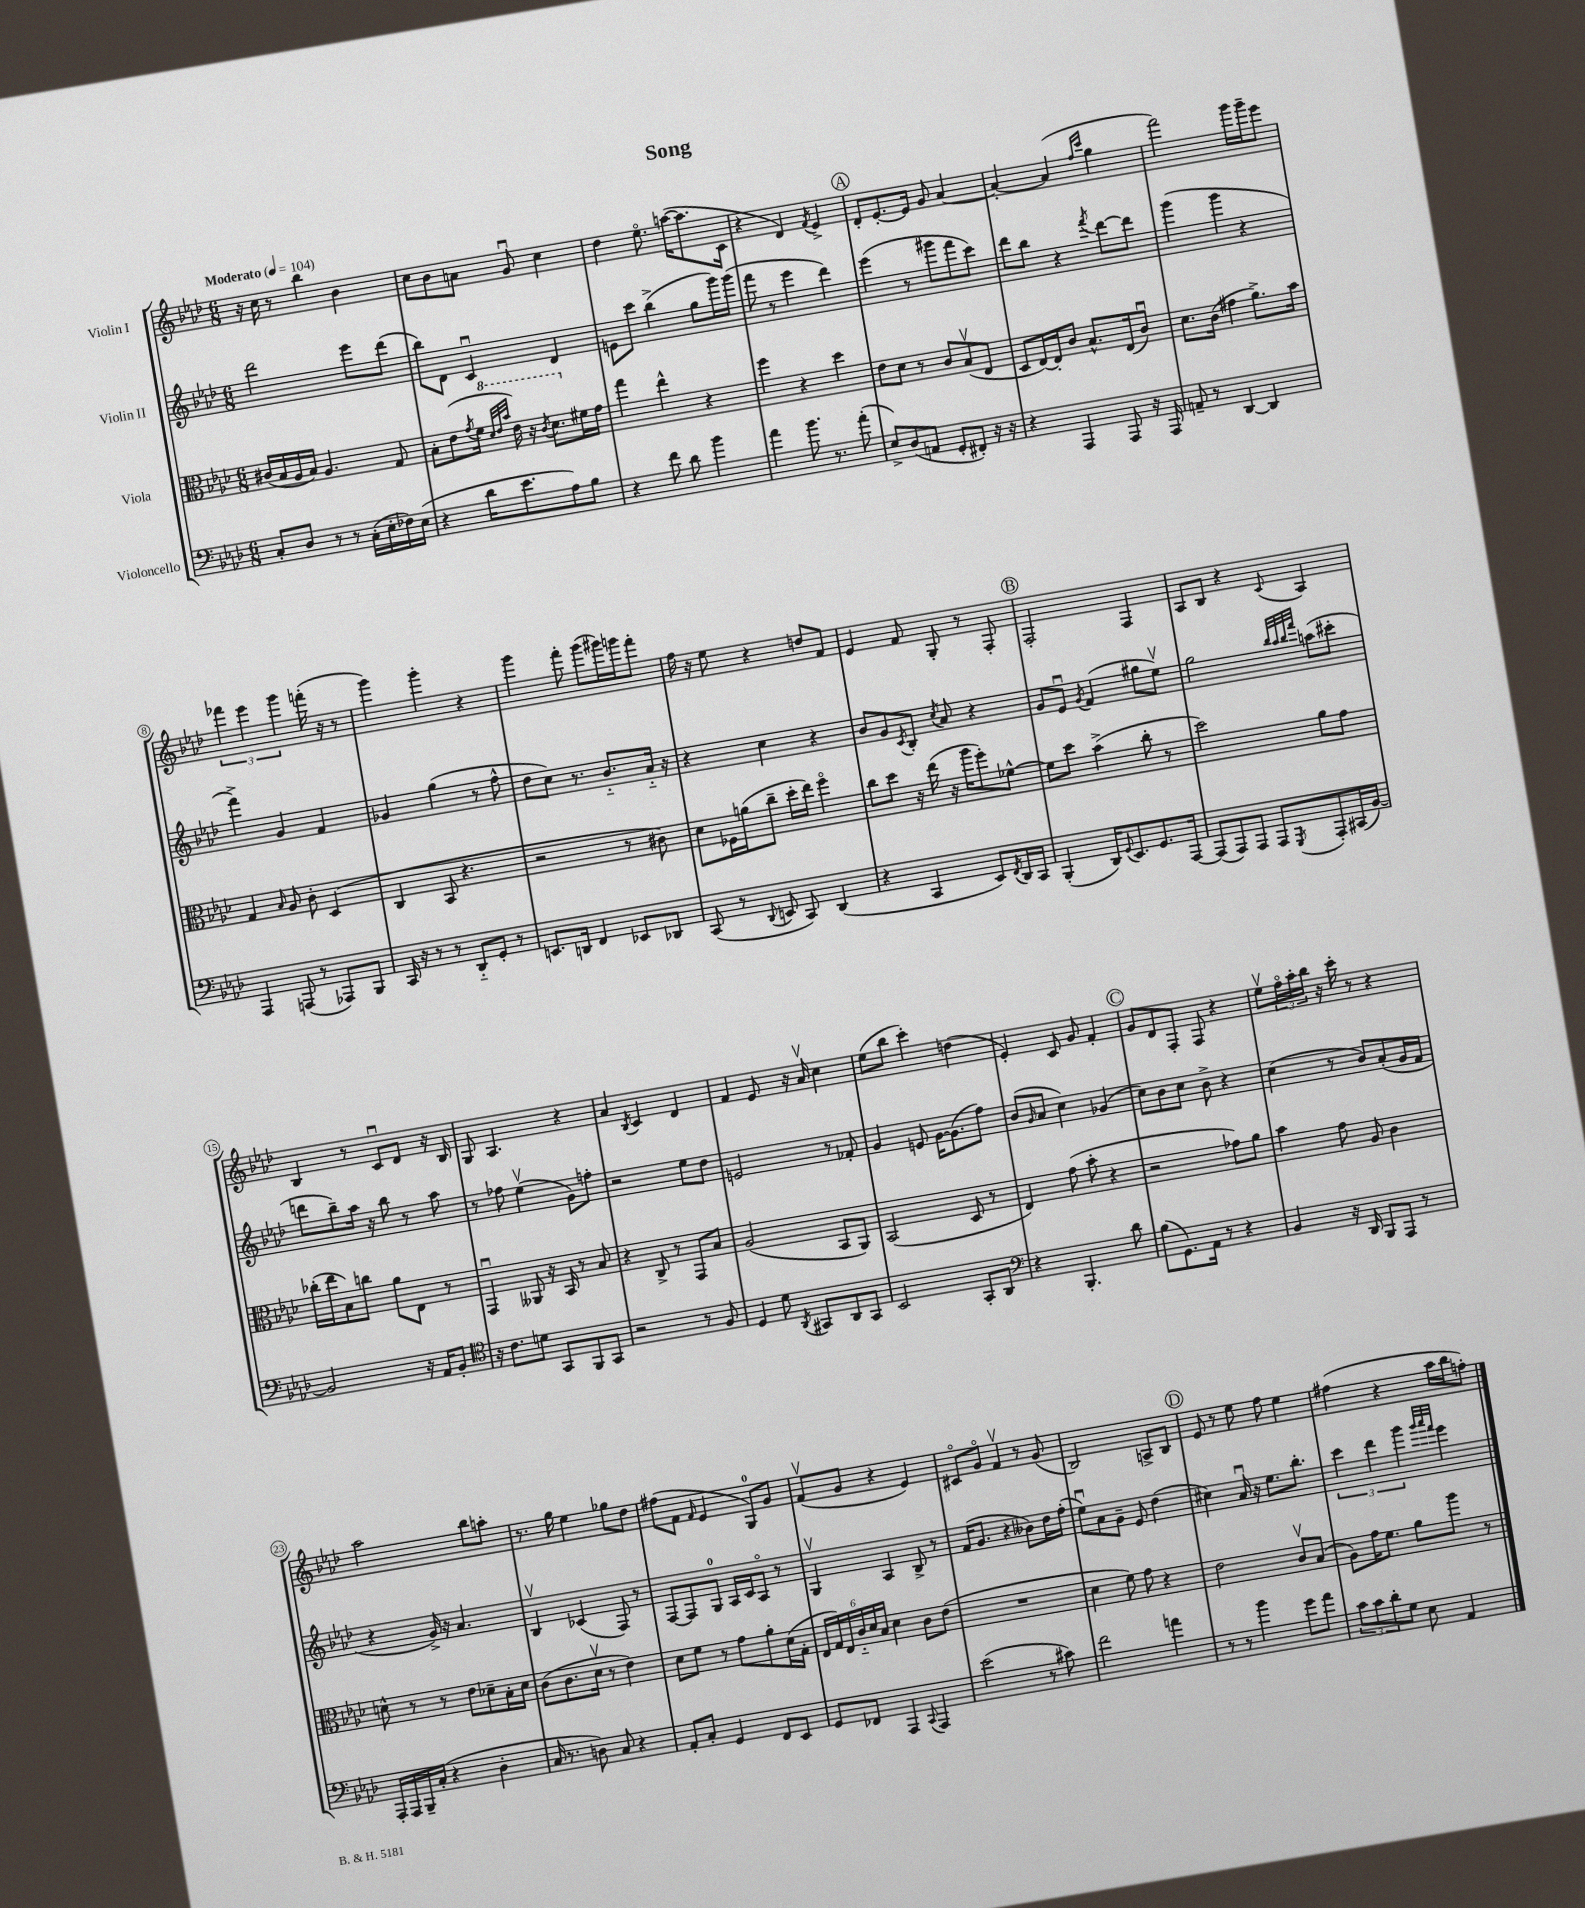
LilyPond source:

\header { title = "Song" }
<<
\new StaffGroup <<
\new Staff = "s0" \with { instrumentName = "Violin I" } {
    \clef treble \key aes \major \numericTimeSignature \time 6/8 \tempo "Moderato" 4 = 104
    r16 c''16 r8 bes''4 bes'4 |
    c''8 bes'8 a'8 g'8\downbow c''4 |
    des''4 ees''8.\flageolet a''16~( a''8. c'16 |
    r4 des'4) \acciaccatura { f'8 } ees'4-> |
    \mark \markup { \circle "A" } des'8-. ees'8.~-. ees'16 g'8 aes'4~ |
    aes'4~-. aes'4( \grace { f''16 c'''16 } g''4 |
    f'''2) g'''16 g'''16-- ees'''8 |
    \tuplet 3/2 { fes'''4 ees'''4 g'''4 } f'''16-.( r16 r8 |
    g'''4) g'''4-. r4 |
    g'''4 f'''8-. g'''8( gis'''16) g'''16 f'''8-. |
    f''16 r16 ees''8 r4 d''8 f'8 |
    ees'4 f'8 g8-. r8 f8-. |
    \mark \markup { \circle "B" } f2-. f4 |
    aes8 bes8 r4 \appoggiatura { c'8 } aes4 |
    bes4 r8 c'8\downbow des'8 r16 bes16 |
    g8 aes4. r4 |
    aes'4 \acciaccatura { bes8 } c'4 des'4 |
    f'4 ees'8 r16 aes'16\upbow c''4 |
    ees''8( bes''8 c'''4-.) d''4( |
    ees'4-.) c'8 g'8 f'4-. |
    \mark \markup { \circle "C" } g'8 des'8 f8-. f8 r4 |
    ees''8\upbow \tuplet 3/2 { f''16\flageolet aes''16-. bes''16 } r16 c'''16-. r8 r4 |
    aes''2 bes''8 a''8-. |
    r8. g''16 ees''4 ges''8 des''8 |
    fis''8( f'8 \grace { f'16 } ees'4 g8-0) g'8 |
    f'8\upbow( g'8 r4 ees'4) |
    cis'8\flageolet g'8\flageolet f'4\upbow r8 g'8( |
    bes2) a8-> bes8 |
    \mark \markup { \circle "D" } ees'8 r8 ees''8 f''8 ees''4 |
    fis''4( r4 aes''16 bes''16 f''8-.) \bar "|." |
}
\new Staff = "s1" \with { instrumentName = "Violin II" } {
    \clef treble \key aes \major \numericTimeSignature \time 6/8
    des'''2 ees'''8 des'''8( |
    bes''8) des'8 c'4\downbow des'4 |
    e'8 c'''8 bes''4->( g''8 g'''16) g'''16( |
    f'''8 r8 ees'''4 des'''4) |
    \mark \markup { \circle "A" } ees'''4( r8 gis'''8 f'''8 c'''8) |
    des'''8 bes''8 r4 \acciaccatura { f'''8 } des'''8~ des'''8 |
    g'''4( g'''4 r4 |
    f'''4->) g'4 f'4 |
    ges'4 g''4( r8 f''8-^ |
    des''8 c''8) r8. bes'8.-_ aes'16-_ r16 |
    r4 c''4 r4 |
    bes'8 g'8 \acciaccatura { c'8 } bes8-. \acciaccatura { c''8 } aes'8 r4 |
    \mark \markup { \circle "B" } g'8 ees'8\downbow \acciaccatura { g'8 } f'4( gis''8 ees''8\upbow) |
    g''2 \grace { bes''32 aes''32 bes''32 f'''32 } a''8( cis'''8-. |
    d'''8 bes''8--) aes''16 r16 bes''8 r8 aes''8 |
    r8 fes''8 ees''4\upbow( g'8) f''8-. |
    r2 ees''8 des''8 |
    e'2 r8 fes'8-. |
    g'4 e'8 g'16~ g'8.( f''8) |
    bes'8( \grace { g'16 } aes'8 c''4) ges'4( |
    \mark \markup { \circle "C" } c''8) bes'8 c''8 bes'8-> r4 |
    c''4( r8 bes'8) aes'8-.( g'16 f'16 |
    r4 g'16->) r16 aes'4. |
    bes4\upbow ces'4( f8) r8 |
    f8~ f8 g8-0 aes16 c'16 aes8\flageolet r8 |
    g4\upbow aes4 bes8-> r8 |
    f'16( g'8. r4 beses'8) des''16 f''16-.( |
    ees''8\downbow) aes'8 g'8-- ees'8 des''4( |
    \mark \markup { \circle "D" } cis''4) aes'16\downbow r16 ees''8. bes''8.-. |
    \tuplet 3/2 { c'''4 des'''4 g'''4 } \grace { g'''32 aes'''32 f'''32 } ees'''4 \bar "|." |
}
\new Staff = "s2" \with { instrumentName = "Viola" } {
    \clef alto \key aes \major \numericTimeSignature \time 6/8
    cis'16( bes16 aes16 bes16) aes4. g8 |
    bes8-. ees'8( \acciaccatura { g'8 } f'16 \ottava #1 \grace { des''32 ees''32 bes''32 } ees''16) r16 \acciaccatura { c''8 } des''8. \ottava #0 fis'16 g'16 |
    g''4 ees''4-^ r4 |
    f''4 r4 des''4 |
    \mark \markup { \circle "A" } ees'8 des'8 r8 c'8 bes8\upbow( ees8 |
    des8 ees16~) ees16-. c'8 bes8.-^ ees16( c'8\downbow) |
    des'8. c'16( gis'4 aes'8.->) bes'16 |
    g4 \grace { bes16 } aes8 c'8-. des4( |
    c4 bes,8 r4. |
    r2 r8 cis'8) |
    des'8 fes16 a'16( c''8-- des''16-. ees''16) f''4\flageolet |
    c''8 des''8 r16 ees''16( r16 aes''16 f''8-.) fes'8~-^ |
    \mark \markup { \circle "B" } fes'8 des''8 bes'4->( c''8-. r8 |
    des''2) aes'8 g'8 |
    ces''16-.( ees''16 bes8) c''8 aes'8 ees8 r8 |
    g,4\downbow aeses,8 r16 bes,16 r8 bes8 |
    r4 c8-> r8 g,8 bes8 |
    aes2( bes,8 aes,8) |
    bes,2( des8 r8 |
    ees4) g'8( bes'8-. r4 |
    \mark \markup { \circle "C" } r2 ges'8) aes'8 |
    bes'4 g'8 aes8 c'4 |
    d'8-^ r8 r8 ees'8 des'8-- bes16-. des'16 |
    c'8( c'8. des'16\upbow r8 ees'4) |
    des'8 f'8 r8 g'8 aes'8-. des'16( g16-. |
    \tuplet 6/4 { ees16 g16) ees16 c'16-_ des'16 bes16 } des'4 c'8 ees'8( |
    R2. |
    des'4 f'8) g'8 r4 |
    \mark \markup { \circle "D" } ees'2 c'8\upbow bes8( |
    aes8) g'16 f'8. aes'8 aes''8 r8 \bar "|." |
}
\new Staff = "s3" \with { instrumentName = "Violoncello" } {
    \clef bass \key aes \major \numericTimeSignature \time 6/8
    c8-. des8 r8 r8 c16-.( ees16-. fes16) ees16( |
    r4 des'16 ees'8. aes8) bes8 |
    r4 f'8 des'8 bes'4 |
    aes'4 bes'8. r8. aes'8-.( |
    \mark \markup { \circle "A" } ees8->) des8( a,8 g,8-. fis,8-.) r16 r16 |
    r4 aes,,4 aes,,8 r16 aes,,16 |
    a,8-- r8 des,4~ des,4 |
    aes,,4 a,,8( r8 aes,,8) bes,,8 |
    c,16 r16 r8 r8 des,8-_ g,8-. r8 |
    e,8. d,16 f,4 ees,8 des,8 |
    c,8( r8 \appoggiatura { des,8 } e,8 c,8) des,4( |
    r4 c,4 ees,8) \acciaccatura { f,8 } des,16 c,16 |
    \mark \markup { \circle "B" } bes,,4-.( des,16) \appoggiatura { g,8 } ees,8. g,8. aes,,16~ |
    aes,,8( aes,,8) aes,,8 aes,,8 \acciaccatura { g,,8 } aes,,8-. cis,16( bes,16~) |
    bes,2 r16 aes,16 bes,8-. |
    \clef tenor r16 c'8. d'8 g,8 f,8 g,8 |
    r2 r8 f8 |
    des4 des'8 \acciaccatura { aes,8 } gis,8 aes,8 gis,8 |
    bes,2 g,8-. aes,8 |
    \clef bass r4 bes,,4.-. des'8 |
    \mark \markup { \circle "C" } bes8( g,8.) aes,16 r8 r4 |
    bes,4 r16 des,16 bes,,8 aes,,8 r8 |
    aes,,16-. aes,,16 bes,,16-- c16-.( r4 des4-. |
    c16 r8. d8) c8 r4 |
    aes,8-. c8-. g,4 f,8 ees,8 |
    g,8 fes,8 aes,,4 \appoggiatura { c,8 } aes,,4 |
    ees'2( r8 cis'8) |
    f'2 a'4 |
    \mark \markup { \circle "D" } r8 r8 bes'4 g'8 aes'8 |
    \tuplet 3/2 { c'8 c'8 des'8-. } g8 ees8 aes,4 \bar "|." |
}
>>
>>
\layout { \context { \Score \override BarNumber.stencil = #(make-stencil-circler 0.1 0.3 ly:text-interface::print) } }
